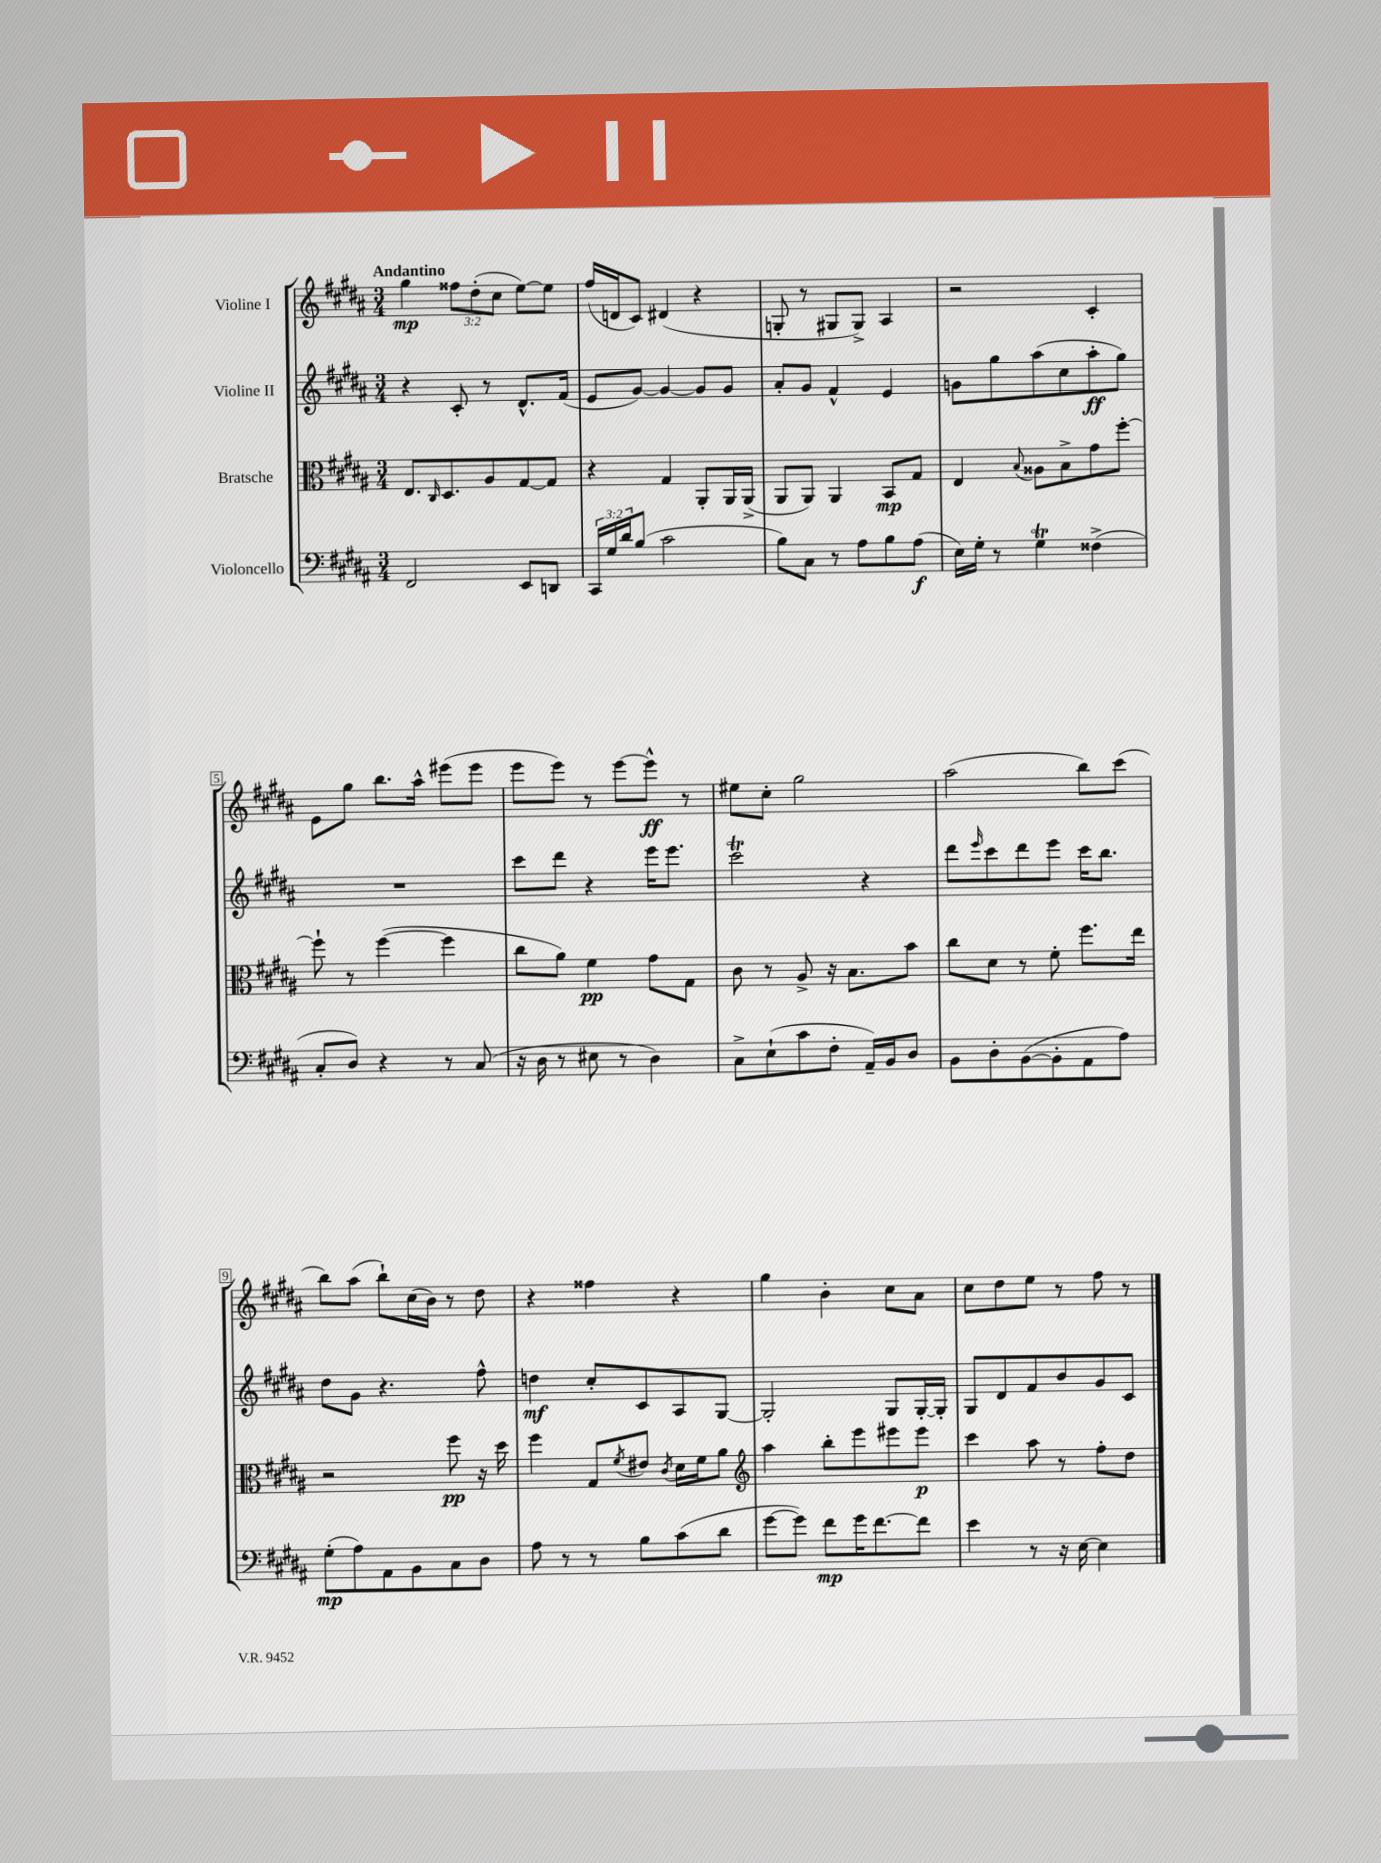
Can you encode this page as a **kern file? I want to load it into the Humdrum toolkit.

**kern	**kern	**kern	**kern
*staff4	*staff3	*staff2	*staff1
*clefF4	*clefC3	*clefG2	*clefG2
*k[f#c#g#d#a#]	*k[f#c#g#d#a#]	*k[f#c#g#d#a#]	*k[f#c#g#d#a#]
*M3/4	*M3/4	*M3/4	*M3/4
2FF#	8.E	4r	4gg#
.	16qqC#	.	.
.	8.D#	.	.
.	.	8c#'	12ff##
.	.	.	(12dd#'
.	8A#	8r	.
.	.	.	12cc#
8EE	[8G#	8.d#^^	[8ee)
8DD	8G#]	.	8ee]
.	.	(16f#	.
=	=	=	=
24CC#	4r	8e	(16ff#
24G#	.	.	.
.	.	.	16d
24d#	.	.	.
(8B	.	[8g#)	8c#)
2c#	4G#	4g#_	(4d#
.	8AA#'	8g#]	4r
.	16AA#	8g#	.
.	(16AA#^	.	.
=	=	=	=
8B)	8AA#	8a#'	8G'
8C#	8AA#)	8g#	8r
8r	4AA#	4f#^^	8G#
8A#	.	.	8G#^)
8B	8BB	4e	4A#
(8A#	8G#	.	.
=	=	=	=
16E)	4E	8g	2r
16G#'	.	.	.
8r	.	8gg#	.
.	8qqB	.	.
4G#	8A##	(8aa#	.
.	8B^	8cc#	.
(4F##^	8g#	8aa#'	4c#'
.	[8ff#'	8gg#)	.
=	=	=	=
8C#'	8ff#`]	2.r	8e
8D#)	8r	.	8gg#
4r	([4ff#	.	8.bb
.	.	.	16aa#^^
8r	4ff#]	.	(8eee#
(8C#	.	.	8eee#
=	=	=	=
16r	8cc#	8ccc#	8eee
16D#	.	.	.
8r	8a#)	8ddd#	8eee)
8E#	4f#	4r	8r
8r	.	.	[8eee
4D#)	8g#	16eee	8eee^^]
.	.	8.eee	.
.	8G#	.	8r
=	=	=	=
8C#^	8c#	2ccc#	8ee#
(8E`	8r	.	8cc#'
8c#	8A#^	.	2gg#
8F#'	16r	.	.
.	8.B	.	.
16AA#~)	.	4r	.
16BB	.	.	.
8D#	8b	.	.
=	=	=	=
8BB	8cc#	8ddd#	(2aa#
.	.	16qqeee	.
8D#'	8d#	8ccc#	.
([8BB	8r	8ddd#	.
8BB']	8f#'	8eee	.
8AA#	8.ff#	16ccc#	8bb)
.	.	8.bb	.
8A#)	.	.	(8ccc#
.	16ee	.	.
=	=	=	=
(8G#'	2r	8dd#	8bb)
8A#)	.	8g#	(8aa#
8AA#	.	4.r	8bb`)
8BB	.	.	(16cc#
.	.	.	16b)
8C#	8ff#	.	8r
8D#	16r	8ff#^^	8dd#
.	16dd#	.	.
=	=	=	=
8A#	4ff#	4dd	4r
8r	.	.	.
8r	8G#	8cc#'	4ff##
.	8qf#	.	.
8B	8e#	8c#	.
.	8qc#	.	.
(8c#	16d#	8A#	4r
.	16f#	.	.
8d#	8a#	[8G#	.
=	=	=	=
*	*clefG2	*	*
[8g#	4aa#	2G#']	4gg#
8g#])	.	.	.
8f#	8bb'	.	4b'
16g#	8eee	.	.
[8.f#	.	.	.
.	8eee#	8G#	8cc#
8f#]	8eee#	[16G#'	8a#
.	.	16G#']	.
=	=	=	=
4e	4ccc#	8G#	8cc#
.	.	8d#	8dd#
8r	8aa#	8f#	8ee
16r	8r	8b	8r
[16E	.	.	.
4E]	8ff#'	8g#	8ff#
.	8dd#	8c#	8r
==	==	==	==
*-	*-	*-	*-
